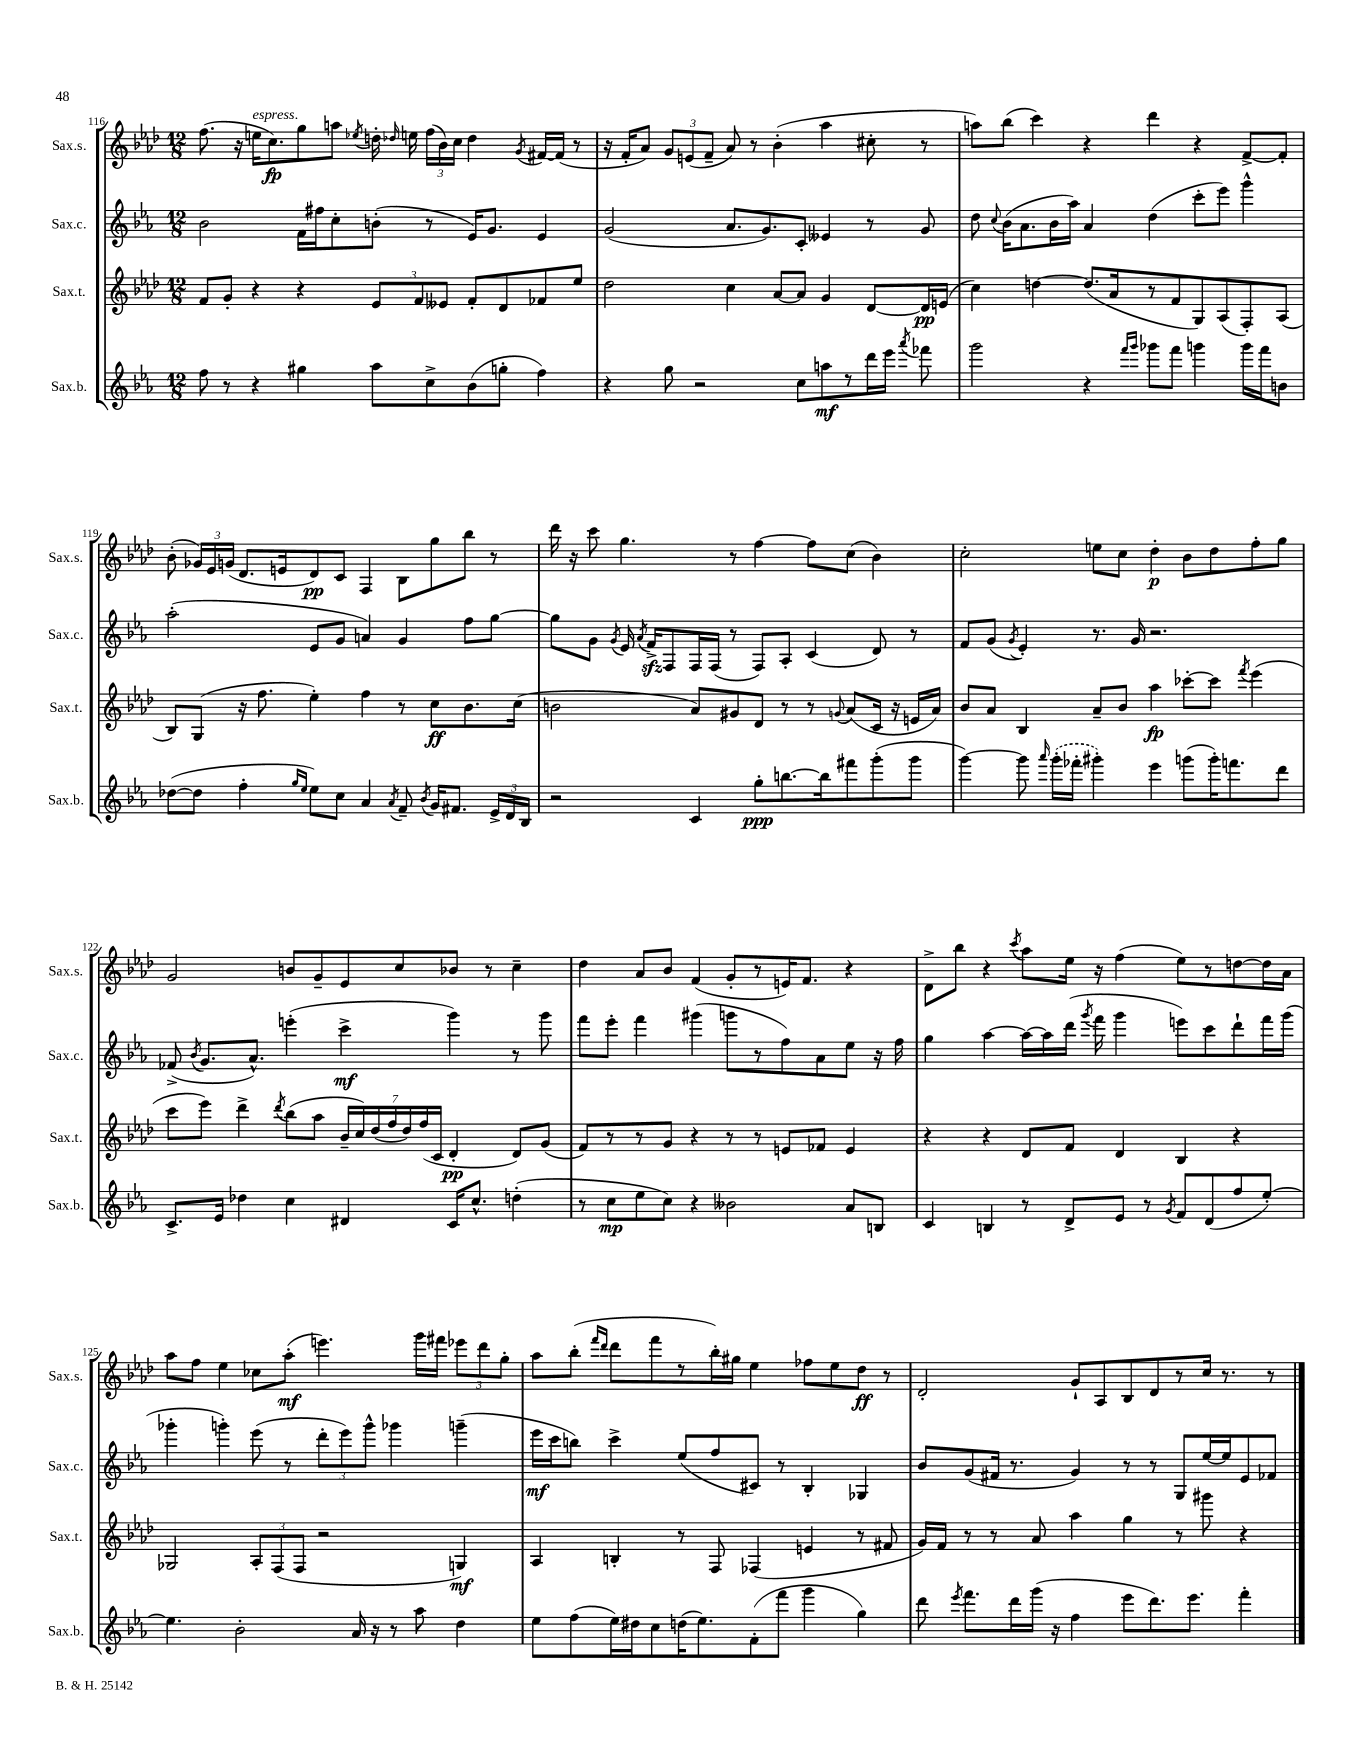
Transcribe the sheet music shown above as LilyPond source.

<<
\new StaffGroup <<
\new Staff = "s0" \with { instrumentName = "Sax.s." shortInstrumentName = "Sax.s." } {
    \clef treble \key aes \major \numericTimeSignature \time 12/8
    \autoBeamOff f''8.( r16 e''16[^\markup { \italic "espress." } c''8.\fp) g''8 a''8] \acciaccatura { ees''8 } d''16-. \grace { des''16 } e''16 \tuplet 3/2 { f''16[( bes'16) c''16] } des''4 \acciaccatura { g'8 } fis'16[~ fis'16]( r8 |
    r16 f'16[-. aes'8]) \tuplet 3/2 { g'8[ e'8( f'8]-- } aes'8) r8 bes'4-.( aes''4 cis''8-. r8 |
    a''8[) bes''8]( c'''4) r4 des'''4 r4 f'8[~-> f'8]-. |
    bes'8-.( \tuplet 3/2 { ges'16[) ees'16 g'16]( } des'8.[ e'16 des'8\pp) c'8] f4 bes8[ g''8 bes''8] r8 |
    des'''16 r16 c'''8 g''4. r8 f''4~ f''8[ c''8]( bes'4) |
    c''2-. e''8[ c''8] des''4-.\p bes'8[ des''8 f''8-. g''8] |
    g'2 b'8[ g'8-- ees'8 c''8 bes'8] r8 c''4-- |
    des''4 aes'8[ bes'8] f'4( g'8[-. r8 e'16) f'8.] r4 |
    des'8[-> bes''8] r4 \acciaccatura { c'''8 } aes''8[ ees''16] r16 f''4( ees''8[) r8 d''8~ d''16 aes'16] |
    aes''8[ f''8] ees''4 ces''8[ aes''8]-.\mf( e'''4.) g'''16[ fis'''16] \tuplet 3/2 { ees'''8[ des'''8 g''8]-. } |
    aes''8[ bes''8]-.( \grace { f'''16[ des'''16] } des'''8[ f'''8 r8 bes''16-.) gis''16] ees''4 fes''8[ ees''8 des''8]\ff r8 |
    des'2-. g'8[-! aes8 bes8 des'8 r8 c''16] r8. r8 \bar "|." |
}
\new Staff = "s1" \with { instrumentName = "Sax.c." shortInstrumentName = "Sax.c." } {
    \clef treble \key ees \major \numericTimeSignature \time 12/8
    \autoBeamOff bes'2 f'16[ fis''16 c''8-. b'8]-.( r8 ees'16[) g'8.] ees'4 |
    g'2( aes'8.[ g'8.) c'8]-. eeses'4 r8 g'8 |
    d''8 \appoggiatura { c''8 } bes'16[( aes'8. bes'16 aes''16]) aes'4 d''4( c'''8[-. ees'''8]) g'''4-^ |
    aes''2-.( ees'8[ g'8] a'4) g'4 f''8[ g''8]~ |
    g''8[ g'8] \acciaccatura { g'8 } ees'16 \acciaccatura { aes'8 } f'16[->\sfz f8 f16 f16]( r8 f8[) aes8]-. c'4( d'8) r8 |
    f'8[ g'8]( \acciaccatura { g'8 } ees'4-.) r8. g'16 r2. |
    fes'8->( \acciaccatura { bes'8 } g'8.[ aes'8.]-^) e'''4-.( c'''4->\mf g'''4) r8 g'''8 |
    f'''8[ ees'''8]-. f'''4 gis'''4( g'''8[ r8 f''8) aes'8 ees''8] r16 f''16 |
    g''4 aes''4~ aes''16[~ aes''16 d'''16]( \acciaccatura { g'''8 } f'''16 g'''4 e'''8[) c'''8 d'''8-! f'''16 g'''16]( |
    ges'''4-. g'''4-.) ees'''8( r8 \tuplet 3/2 { d'''8[-. ees'''8) g'''8]-^ } ges'''4 g'''4--( |
    ees'''16[\mf c'''16 b''8]) c'''4-> ees''8[( f''8 cis'8]) r8 bes4-. ges4 |
    bes'8[ g'8( fis'16] r8. g'4) r8 r8 g8[ ees''16~ ees''16 ees'8 fes'8] \bar "|." |
}
\new Staff = "s2" \with { instrumentName = "Sax.t." shortInstrumentName = "Sax.t." } {
    \clef treble \key aes \major \numericTimeSignature \time 12/8
    \autoBeamOff f'8[ g'8]-. r4 r4 \tuplet 3/2 { ees'8[ f'8 eeses'8] } f'8[-. des'8 fes'8 ees''8] |
    des''2 c''4 aes'8[~ aes'8] g'4 des'8[~ des'16\pp e'16]( |
    c''4) d''4~ d''8.[( aes'16 r8 f'8 g8) aes8( f8-.) aes8]( |
    bes8[) g8]( r16 f''8. ees''4-.) f''4 r8 c''8[\ff bes'8. c''16]( |
    b'2 aes'8[) gis'8 des'8] r8 r8 \appoggiatura { g'8 } aes'8[( c'16] r16 e'16[ aes'16]) |
    bes'8[ aes'8] bes4 aes'8[-- bes'8] aes''4\fp ces'''8[~-. ces'''8] \acciaccatura { f'''8 } ees'''4( |
    c'''8[ ees'''8]) des'''4-> \acciaccatura { des'''8 } bes''8[( aes''8] \tuplet 7/4 { bes'16[-- c''16) des''16( f''16 des''16) f''16( c'16] } des'4-.\pp des'8[) g'8]( |
    f'8[) r8 r8 g'8] r4 r8 r8 e'8[ fes'8] e'4 |
    r4 r4 des'8[ f'8] des'4 bes4 r4 |
    ges2 \tuplet 3/2 { aes8[-. f8( f8] } r2 g4\mf) |
    aes4 b4-. r8 f8 fes4( e'4 r8 fis'8 |
    g'16[) f'16] r8 r8 aes'8 aes''4 g''4 r8 gis'''8 r4 \bar "|." |
}
\new Staff = "s3" \with { instrumentName = "Sax.b." shortInstrumentName = "Sax.b." } {
    \clef treble \key ees \major \numericTimeSignature \time 12/8
    \autoBeamOff f''8 r8 r4 gis''4 aes''8[ c''8-> bes'8( g''8]-. f''4) |
    r4 g''8 r2 c''8[ a''8\mf r8 d'''16 ees'''16] \acciaccatura { aes'''8 } fes'''8 |
    g'''2 r4 \grace { f'''16[ g'''16] } ges'''8[ f'''8] g'''4 g'''16[ f'''16 b'8] |
    des''8[~( des''8] f''4-. \grace { g''16[ ees''16] } ees''8[) c''8] aes'4 \acciaccatura { aes'8 } f'8-- \acciaccatura { bes'8 } g'16[ fis'8.] \tuplet 3/2 { ees'16[-> d'16 bes16] } |
    r2 c'4 g''8[-.\ppp b''8.~ b''16 fis'''8 g'''8-.( g'''8] |
    g'''4~) g'''8 \grace { aes'''16 } \once \slurDashed g'''16[-.( fes'''16]-. gis'''4-.) ees'''4 g'''8[( g'''16-.) f'''8. d'''8] |
    c'8.[-> ees'16] des''4 c''4 dis'4 c'16[ c''8.]-^ d''4-.( |
    r8 c''8[\mp ees''8 c''8]) r4 beses'2 aes'8[ b8] |
    c'4 b4 r8 d'8[-> ees'8] r8 \acciaccatura { g'8 } f'8[ d'8( f''8 ees''8]~-.) |
    ees''4. bes'2-. aes'16 r16 r8 aes''8 d''4 |
    ees''8[ f''8( ees''16) dis''16 c''8 d''16( ees''8.) f'8-.( f'''8] g'''4 g''4) |
    d'''8 \acciaccatura { ees'''8 } f'''8.[ d'''16 g'''16]( r16 f''4 ees'''8[ d'''8.) ees'''8.] f'''4-. \bar "|." |
}
>>
>>
\layout { \context { \Score currentBarNumber = #116 } }
